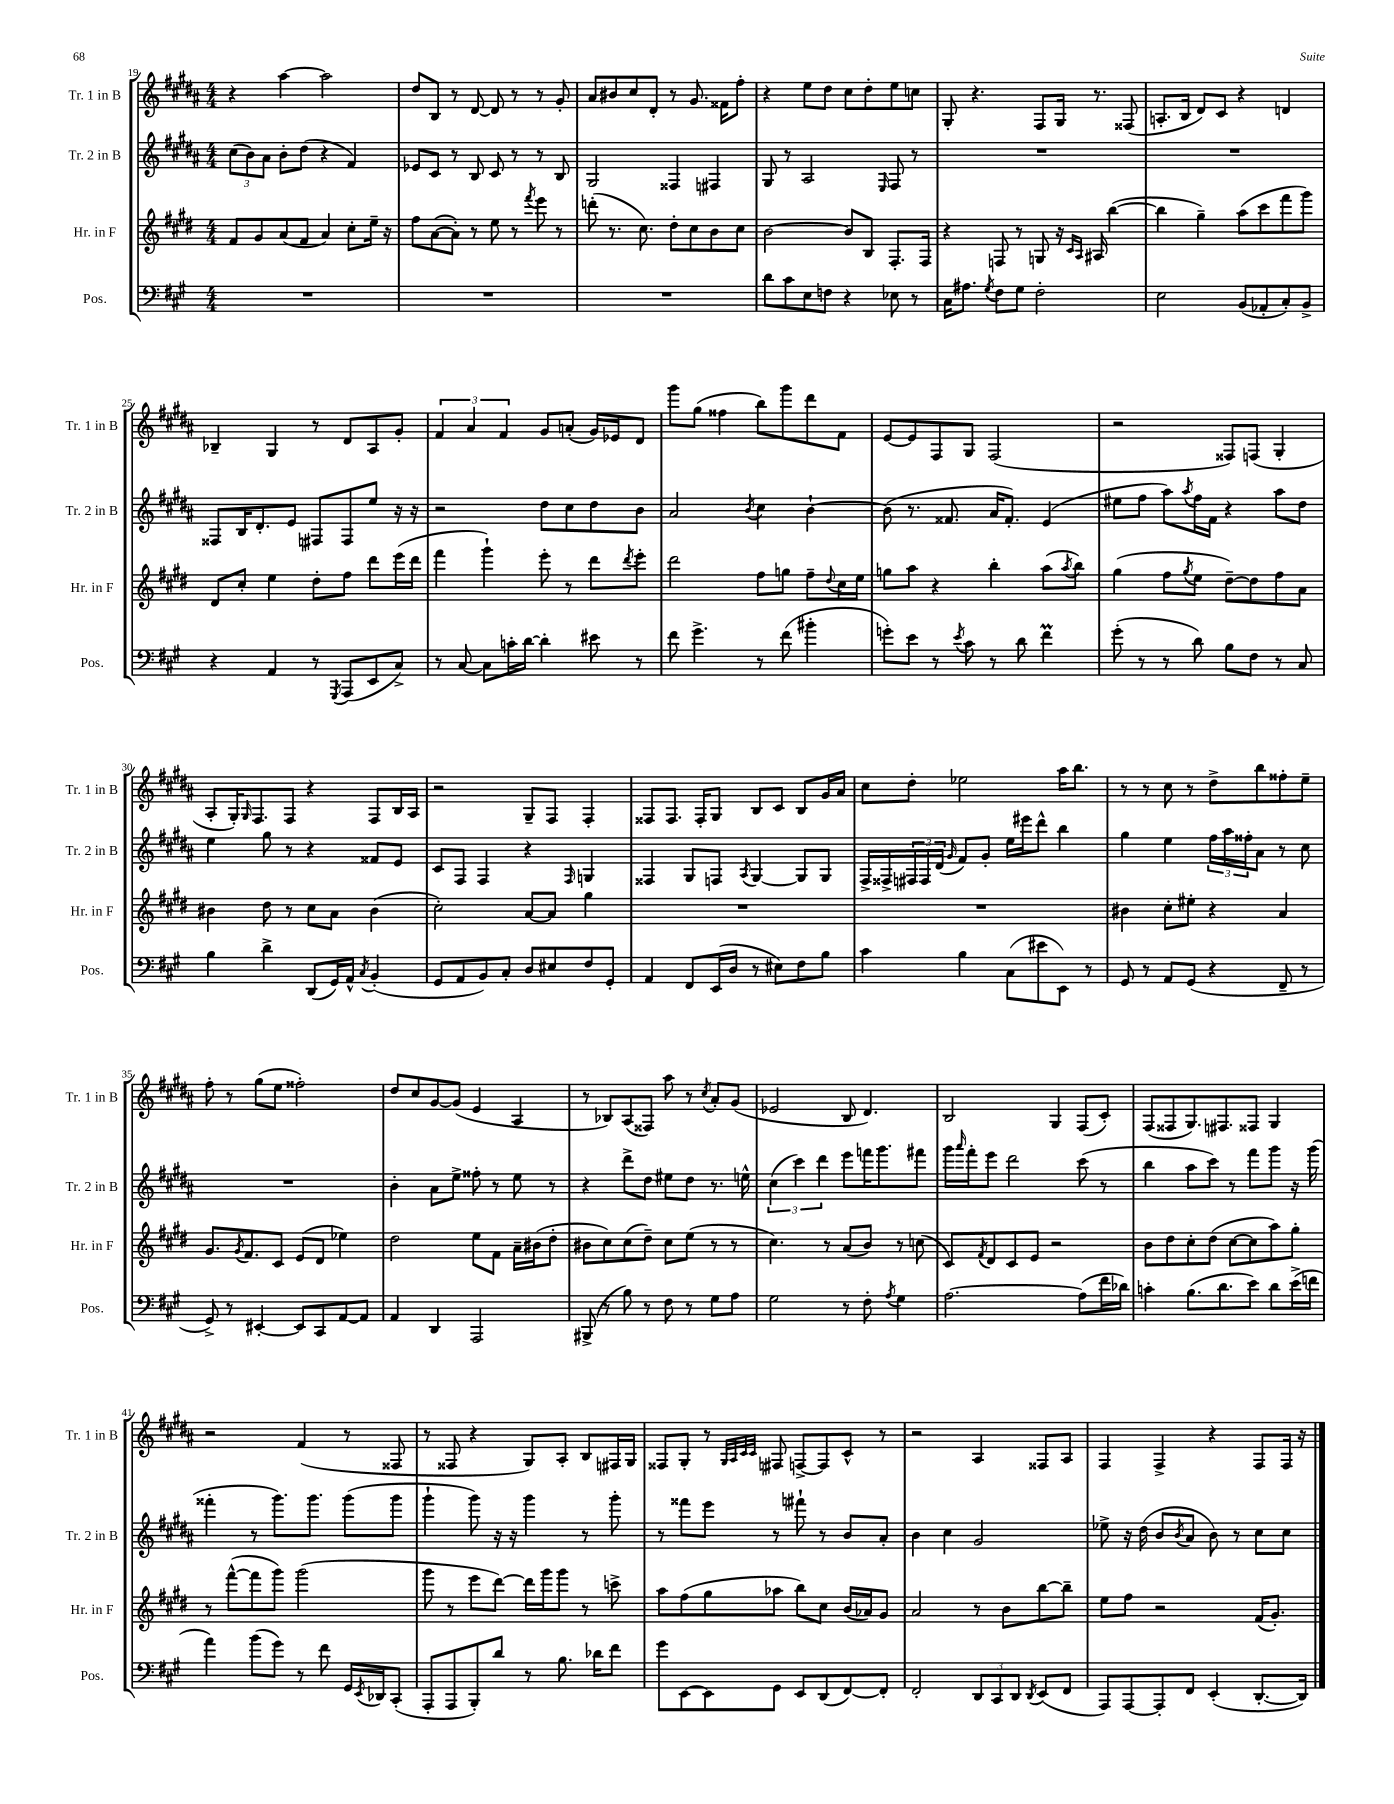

**kern	**kern	**kern	**kern
*part4	*part3	*part2	*part1
*staff4	*staff3	*staff2	*staff1
*I"Pos.	*I"Hr. in F	*I"Tr. 2 in B	*I"Tr. 1 in B
*I'Pos.	*I'Hr. in F	*I'Tr. 2 in B	*I'Tr. 1 in B
*clefF4	*clefG2	*clefG2	*clefG2
*k[f#c#g#]	*k[f#c#g#d#]	*k[f#c#g#d#a#]	*k[f#c#g#d#a#]
*M4/4	*M4/4	*M4/4	*M4/4
=19	=19	=19	=19
1r	8f#/L	(12cc#\L	4r
.	.	12b\)	.
.	8g#/	.	.
.	.	12a#\J	.
.	(8a/	8b'\L	[4aa#\
.	8f#/J	(8dd#\J	.
.	4a/)	4r	2aa#\]
.	8cc#'\L	4f#/)	.
.	16ee~\Jk	.	.
.	16r	.	.
=20	=20	=20	=20
1r	8ff#\L	8e-X/L	8dd#/L
.	([8a\	8c#/J	8B/J
.	8a'\J])	8r	8r
.	8r	8B/	[8d#/
.	8ee\	8c#/	8d#/]
.	8r	8r	8r
.	8qfff#/	.	.
.	8eee\	8r	8r
.	8r	8B/	8g#'/
=21	=21	=21	=21
1r	(8dddn'\	2G#/	8a#/L
.	8.r	.	8b#X/
.	.	.	8cc#/
.	8.cc#\)	.	.
.	.	.	8d#'/J
.	8dd#'\L	4F##X/	8r
.	8cc#\	.	8.g#/
.	8b\	4F#X/	.
.	.	.	16f##X\KL
.	8cc#\J	.	8ff#'\J
=22	=22	=22	=22
8d\L	[2b\	8G#/	4r
8c#\	.	8r	.
8E\	.	2A#/	8ee\L
8Fn\J	.	.	8dd#\J
4r	8b/L]	.	8cc#\L
.	8B/J	.	8dd#'\
.	.	16qqE/	.
8E-X\	8.F#'/L	8F#/	8ee\
8r	.	8r	8ccn\J
.	16F#/Jk	.	.
=23	=23	=23	=23
16C#\KL	4r	1r	8G#'/
8.A#X\J	.	.	.
.	.	.	4.r
8qG#/	.	.	.
8F#\L	8Fn/	.	.
8G#\J	8r	.	.
2F#'\	8Gn/	.	8F#/L
.	16r	.	16G#/Jk
.	16qqc#/LL	.	.
.	16qqA/JJ	.	.
.	16A#X/	.	8.r
.	([4bb\	.	.
.	.	.	(8F##X/
=24	=24	=24	=24
2E\	4bb\]	1r	8.An'/L
.	.	.	16B/Jk
.	4gg#~\)	.	8d#/L)
.	.	.	8c#/J
(8BB/L	(8aa\L	.	4r
8AA-X'/	8ccc#\	.	.
8C#'/)	8fff#\	.	4dn/
8BB^/J	8ggg#\J)	.	.
!!LO:LB:g=z
=25	=25	=25	=25
4r	8d#/L	8F##X/L	4B-X~/
.	8cc#'/J	16B/K	.
.	.	8.d#'/	.
4AA/	4ee\	.	4G#/
.	.	8e/J	.
8r	8dd#'\L	8F#X/L	8r
8qGGG#/	.	.	.
(8AAA/L	8ff#\J	8F#/	8d#/L
8EE/	8ddd#\L	8ee/J	8A#/
8C#^/J)	(16eee\L	16r	8g#'/J
.	16ddd#\JJ	16r	.
=26	=26	=26	=26
8r	4fff#\	2r	6f#/
[8C#/	.	.	.
.	.	.	6a#/
8C#\L]	4ggg#`\)	.	.
.	.	.	6f#/
16cn'\L	.	.	.
[16d\JJ	.	.	.
4d'\]	8eee'\	8dd#\L	8g#/L
.	8r	8cc#\	(8an'/J
8e#X\	8ddd#\L	8dd#\	16g#/LL)
.	.	.	16e-X/J
.	8qddd#/	.	.
8r	8eee'\J	8b\J	8d#/J
=27	=27	=27	=27
8f#\	2ddd#\	2a#/	8ggg#\L
4.g#^\	.	.	(8gg#\J
.	.	.	4ff##X\
.	.	8qb/	.
8r	8ff#\L	4cc#\	8bb\L)
(8f#\	8ggn\J	.	8ggg#\
4b#X'\	8ff#~\L	[4b`\	8ddd#\
.	8qqdd#/	.	.
.	16cc#\L	.	8f#\J
.	16ee\JJ	.	.
=28	=28	=28	=28
8gn'\L)	8ggn\L	(8b\]	[8e/L
8e\J	8aa\J	8.r	8e/]
8r	4r	.	8F#/
.	.	8.f##X/	.
8qe/	.	.	.
8c#\	.	.	8G#/J
8r	4bb'\	16a#/KL	(2F#/
.	.	8.f##'/J)	.
8d\	.	.	.
4f#M\	(8aa\L	(4e/	.
.	8qaa/	.	.
.	8bb\J)	.	.
=29	=29	=29	=29
(8g#'\	(4gg#\	8ee#X\L	2r
8r	.	8ff#\J	.
8r	8ff#\L	8aa#\L)	.
.	8qgg#/	8qaa#/	.
8d\)	8ee\J	16ff#\L	.
.	.	16f#\JJ	.
8B\L	[8dd#~\L)	4r	8F##X/L)
8F#\J	8dd#\]	.	(8Fn/J
8r	8ff#\	8aa#\L	4G#'/
8C#/	8a\J	8dd#\J	.
!!LO:LB:g=z
=30	=30	=30	=30
4B\	4b#X\	4ee\	8A#'/L
.	.	.	16G#'/K)
.	.	.	16qqG#/
.	.	.	8.F#/
4d^\	8dd#\	8gg#\	.
.	8r	8r	8F#/J
(8DD/L	8cc#\L	4r	4r
16GG#/L)	8a\J	.	.
16AA^^/JJ	.	.	.
8qC#/	.	.	.
(4BB'/	(4b#\	8f##X/L	8F#/L
.	.	8e/J	16B/L
.	.	.	16A#/JJ
=31	=31	=31	=31
8GG#/L	2cc#'\)	8c#/L	2r
8AA/	.	8F#/J	.
8BB/)	.	4F#/	.
8C#'/J	.	.	.
8D/L	[8a/L	4r	8G#~/L
8E#X/	8a/J]	.	8F#/J
.	.	16qqF#/	.
8F#/	4gg#\	4Gn/	4F#'/
8GG#'/J	.	.	.
=32	=32	=32	=32
4AA/	1r	4F##X/	8F##X/L
.	.	.	8.F##/J
8FF#/L	.	8G#/L	.
.	.	.	16F##'/KL
(16EE/L	.	8Fn/J	8G#/J
16D/JJ	.	.	.
.	.	8qA#/	.
8r	.	[4G#/	8B/L
8E#X\L)	.	.	8c#/J
8F#\	.	8G#/L]	8B/L
8B\J	.	8G#/J	16g#/L
.	.	.	16a#/JJ
=33	=33	=33	=33
4c#\	1r	16F#^/LL	8cc#\L
.	.	16F##X^/	.
.	.	24F#X/	8dd#'\J
.	.	24F#/	.
.	.	(24d#/JJ	.
.	.	16qqg#/	.
4B\	.	8f#/L)	2ee-X\
.	.	8g#'/J	.
(8C#\L	.	16ee\LL	.
.	.	16eee#X\J	.
8e#X\	.	8ddd#^^\J	.
8EE\J)	.	4bb\	16aa#\KL
.	.	.	8.bb\J
8r	.	.	.
=34	=34	=34	=34
8GG#/	4b#X\	4gg#\	8r
8r	.	.	8r
8AA/L	8cc#'\L	4ee\	8cc#\
(8GG#/J	8ee#X'\J	.	8r
4r	4r	24ff#\LL	8dd#^\L
.	.	24aa#\	.
.	.	24ff##X'\J	.
.	.	8a#\J	8bb\
8FF#~/	4a/	8r	8ff##X'\
8r	.	8cc#\	8ee~\J
!!LO:LB:g=z
=35	=35	=35	=35
8GG#^/)	8.g#/L	1r	8ff#'\
8r	.	.	8r
.	8qg#/	.	.
.	8.f#/	.	.
[4EE#X'/	.	.	(8gg#\L
.	8c#/J	.	8ee\J
8EE#/L]	(8e/L	.	2ff##X'\)
8CC#/	8d#/J	.	.
[8AA/	4ee-X\)	.	.
8AA/J]	.	.	.
=36	=36	=36	=36
4AA/	2dd#\	4b'\	8dd#/L
.	.	.	8cc#/
4DD/	.	8a#\L	[8g#/
.	.	8ee^\J	(8g#/J]
2AAA/	8ee\L	8ff##X'\	4e/
.	8f#\J	8r	.
.	16a~\LL	8ee\	4A#/
.	(16b#X\J	.	.
.	8dd#'\J	8r	.
=37	=37	=37	=37
(8BBB#X^/	8b#X\L	4r	8r
8r	8cc#\)	.	8B-X/L)
8B\)	(8cc#\	8ddd#^\L	(8A#/
8r	8dd#~\J)	8dd#\J	8F##X/J)
8F#\	8cc#\L	8ee#X\L	8aa#\
8r	(8ee\J	8dd#\J	8r
.	.	.	8qcc#/
8G#\L	8r	8.r	8a#'/L
8A\J	8r	.	(8g#/J
.	.	16een^^\	.
=38	=38	=38	=38
2G#\	4.cc#\)	(6cc#\	2e-X/
.	.	6ccc#\)	.
.	.	6ddd#\	.
.	8r	.	.
8r	(8a/L	8eee\L	8B/
8F#'\	8b/J)	16fffn\K	4.d#/)
.	.	8.ggg#\	.
8qA/	.	.	.
4G#\	8r	.	.
.	(8ccn\	8fff#X\J	.
=39	=39	=39	=39
[2.A\	8c#/L)	16ggg#\LL	2B/
.	.	16qqaaa#/	.
.	.	16fff#'\J	.
.	8qf#/	.	.
.	8d#/	8eee\J	.
.	8c#/	2ddd#\	.
.	8e/J	.	.
.	2r	.	4G#/
(8A\L]	.	(8ccc#\	(8F#/L
16f#\L	.	8r	8c#'/J)
16d-X\JJ)	.	.	.
=40	=40	=40	=40
4cn'\	8b\L	4bb\	(8F#/L
.	8dd#\	.	8F##X/
(8.B\L	8cc#'\	8aa#\L	8.G#/)
.	(8dd#\J	8ccc#\J)	.
8.d\	.	.	8.F#X/
.	[8cc#\L	8r	.
8e\J)	8cc#\]	8fff#\L	8F##X/J
8d\L	8aa\)	8ggg#\J	4G#/
(16e^\L	8gg#'\J	16r	.
16fn\JJ	.	(16ggg#\	.
!!LO:LB:g=z
=41	=41	=41	=41
4a\)	8r	4fff##X'\	2r
.	([8fff#^^\L	.	.
(8b\L	8fff#\]	8r	.
8g#\J)	8ggg#\J)	8.ggg#\L)	.
8r	(2ggg#\	.	(4f#/
.	.	8.ggg#\J	.
8f#\	.	.	.
16GG#/LL	.	(8ggg#\L	8r
8qEE/	.	.	.
16DD-X/J	.	.	.
(8CC#'/J	.	8ggg#\J	8F##X/
=42	=42	=42	=42
8AAA'/L	8ggg#\	4ggg#`\	8r
8AAA/	8r	.	8F##X/
8BBB'/)	8eee\L	8ggg#\)	4r
8d/J	[8ddd#\J)	16r	.
.	.	16r	.
8r	16ddd#\LL]	4ggg#\	8G#/L)
.	16ggg#\J	.	.
8.B\	8ggg#\J	.	8A#'/J
.	8r	8r	8B/L
16d-X\KL	.	.	.
8f#\J	8cccn^\	8ggg#'\	16F#X/L
.	.	.	16G#/JJ
=43	=43	=43	=43
8g#\L	8aa\L	8r	8F##X/L
[8EE\	(8ff#\	8fff##X\L	8G#'/J
8EE\]	8gg#\	8eee\J	8r
.	.	.	32qqG#/LLL
.	.	.	32qqA#/
.	.	.	32qqc#/
.	.	.	32qqc#/JJJ
8GG#\J	8aa-X\J	8r	8F#X/
8EE/L	8bb\L)	8fff#X`\	[8Fn^/L
(8DD/	8cc#\J	8r	8F/]
[8FF#/)	(16b/LL	8b/L	8c#^^/J
.	16a-X/J)	.	.
8FF#'/J]	8g#/J	8a#'/J	8r
=44	=44	=44	=44
2FF#'/	2a/	4b\	2r
.	.	4cc#\	.
12DD/L	8r	2g#/	4A#/
12CC#/	.	.	.
.	8b\L	.	.
12DD/J	.	.	.
8qDD/	.	.	.
(8EE/L	[8bb\	.	8F##X/L
8FF#/J	8bb~\J]	.	8A#/J
=45	=45	=45	=45
8AAA/L)	8ee\L	8ee-X^\	4F#/
[8AAA/	8ff#\J	16r	.
.	.	(16dd#\	.
8AAA'/]	2r	8b/L	4F#^/
.	.	8qb/	.
8FF#/J	.	8a#/J	.
(4EE'/	.	8b\)	4r
.	.	8r	.
[8.DD'/L	(16f#/KL	8cc#\L	8F#/L
.	8.g#'/J)	.	.
.	.	8cc#\J	16F#/Jk
16DD/Jk])	.	.	16r
==	==	==	==
*-	*-	*-	*-
